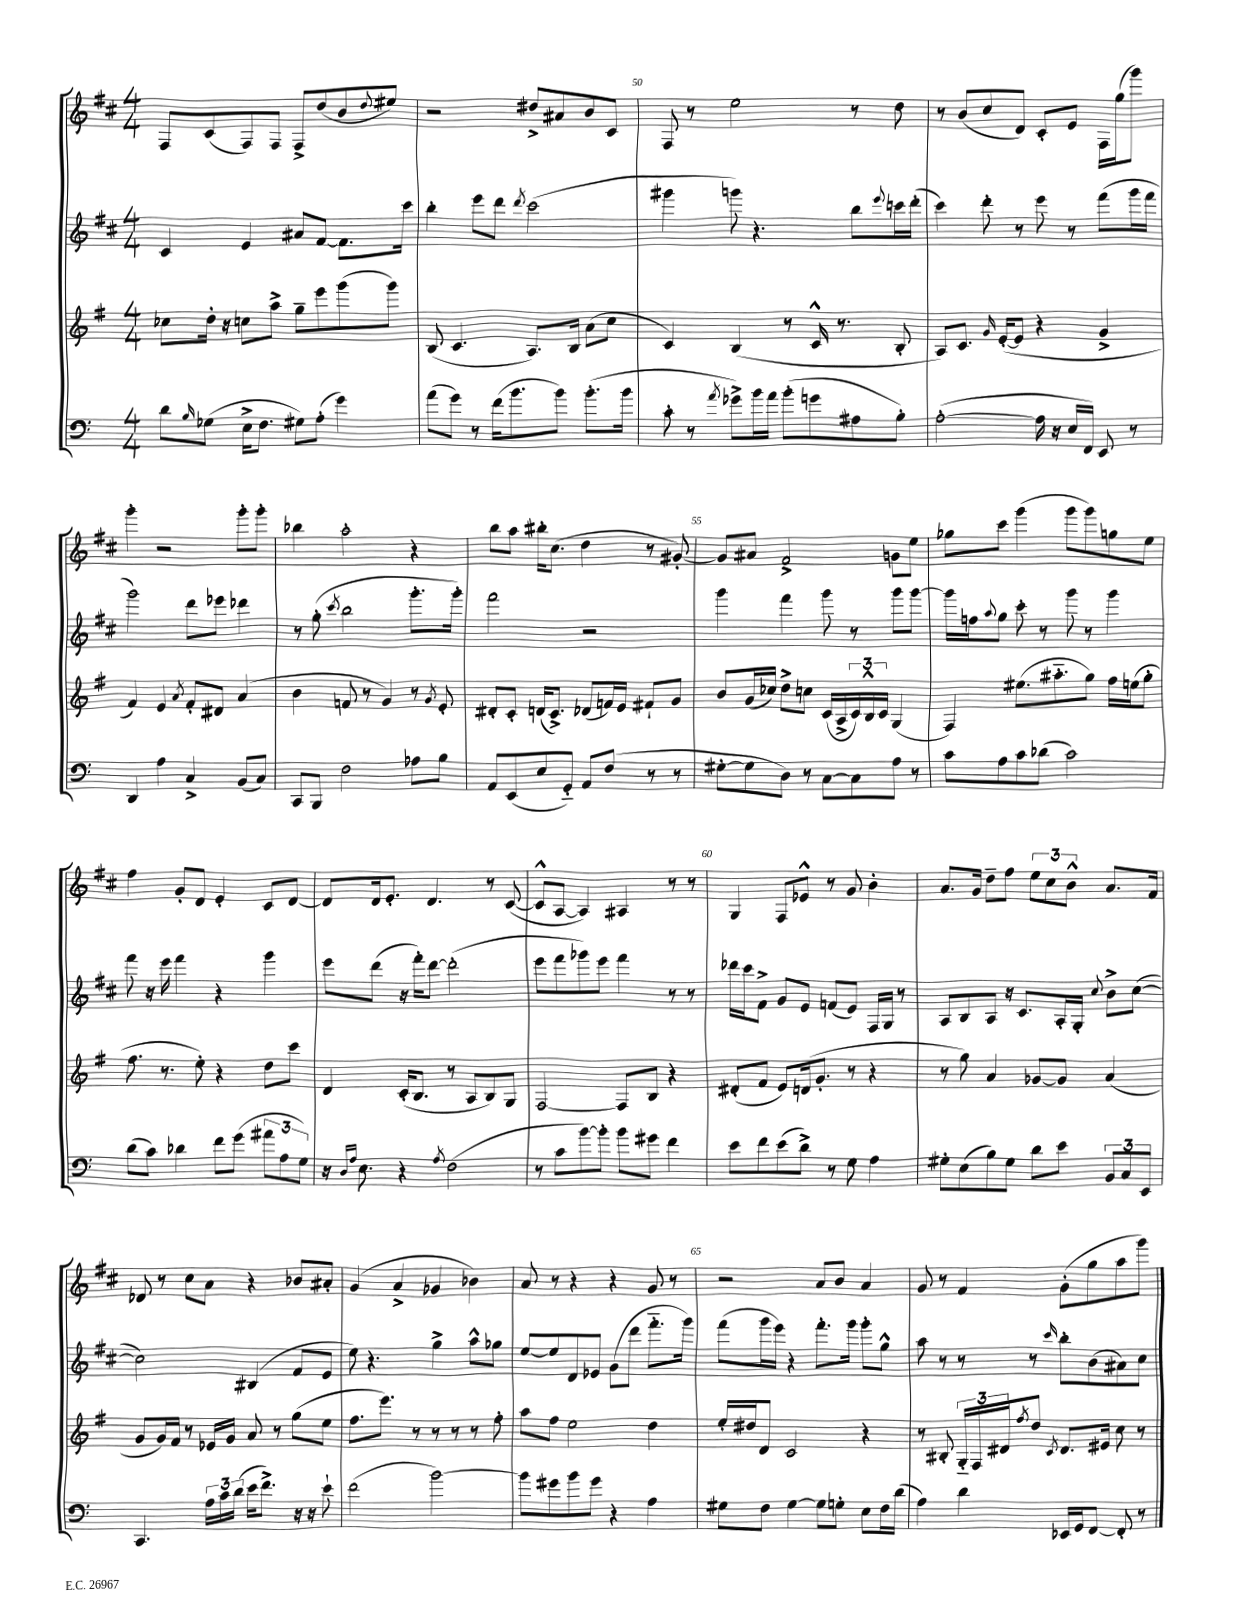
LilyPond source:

<<
\new StaffGroup <<
\new Staff = "s0" {
    \clef treble \key d \major \numericTimeSignature \time 4/4
    fis8 cis'8( fis8) fis8 fis8-> d''8( b'8 \appoggiatura { d''8 } eis''8) |
    r2 dis''8-> ais'8 b'8 cis'8 |
    fis8 r8 e''2 r8 d''8 |
    r8 b'8( cis''8 d'8) cis'8-. e'8 fis16 g''16( g'''8) |
    g'''4-. r2 g'''8-. g'''8-. |
    bes''4 a''2-. r4 |
    b''8 a''8 bis''16-. cis''8.( d''4 r8 gis'8~-.) |
    gis'8 ais'8 fis'2-> g'8 e''8 |
    ges''8 cis'''8 g'''4( g'''8 g'''8) g''8 e''8 |
    fis''4 g'8-. d'8 e'4-. cis'8 d'8~ |
    d'8 d'16 e'8.-. d'4. r8 cis'8~( |
    cis'8-^ a8~ a4) ais4 r8 r8 |
    g4 fis8 ees'8-^ r8 g'8 b'4-. |
    a'8. g'16 d''8-- fis''8 \tuplet 3/2 { e''8 cis''8 b'8-^ } a'8. fis'16 |
    des'8 r8 cis''8 a'8 r4 bes'8 ais'8-. |
    g'4( a'4-> ges'4 bes'4) |
    a'8 r8 r4 r4 g'8 r8 |
    r2 a'8 b'8 a'4 |
    g'8 r8 fis'4 g'8-.( g''8 a''8 g'''8) \bar "|." |
}
\new Staff = "s1" {
    \clef treble \key d \major \numericTimeSignature \time 4/4
    cis'4 e'4 ais'8 fis'8~ fis'8. cis'''16 |
    b''4-. e'''8 d'''8 \acciaccatura { d'''8 } cis'''2( |
    gis'''4 g'''8) r4. b''8 \appoggiatura { e'''8 } c'''16 d'''16-.( |
    cis'''4) d'''8-. r8 e'''8 r8 fis'''8( g'''16 fis'''16 |
    g'''2) d'''8 ees'''8 des'''4 |
    r8 g''8-.( \acciaccatura { cis'''8 } b''2 g'''8.-. g'''16-.) |
    fis'''2 r2 |
    g'''4 fis'''4 g'''8 r8 g'''8 g'''8~ |
    g'''16 f''16 \appoggiatura { a''8 } g''8 cis'''8-. r8 g'''8 r8 g'''4 |
    fis'''8 r16 e'''16 fis'''4 r4 g'''4 |
    e'''8 d'''8( r16 fis'''16-.) d'''8~ d'''2-.( |
    e'''8 fis'''8 ges'''8) e'''8 fis'''4 r8 r8 |
    des'''16 cis'''16 fis'8-> g'8 e'8 f'8( e'8) fis16 g16 r8 |
    a8 b8 a8 r16 cis'8. a16-. g16-. \appoggiatura { cis''8 } b'8-> cis''8~( |
    cis''2) bis4( fis'8 e'8 |
    e''8) r4. g''4-> a''8-^ ges''8 |
    e''8~ e''8 d'8 ees'8 g'8( d'''8 fis'''8.-_ g'''16) |
    fis'''8( g'''16 e'''16) r4 fis'''8.-. g'''16 g'''8-. g''8-^ |
    a''8 r8 r8 r8 \grace { cis'''16 } b''8-. b'8( ais'8) cis''8 \bar "|." |
}
\new Staff = "s2" {
    \clef treble \key g \major \numericTimeSignature \time 4/4
    ces''8 d''16-. r16 c''8 a''8-> g''8-- e'''8 g'''8( g'''8) |
    b8( c'4. a8.) b16 a'8( c''8 |
    c'4) b4( r8 c'16-^ r8. b8-. |
    a8) c'8. \grace { g'16 } e'16~-.( e'8 r4 g'4-> |
    fis'4) e'4 \acciaccatura { a'8 } fis'8-. dis'8 a'4( |
    b'4 f'8 r8 g'4) r8 \acciaccatura { g'8 } e'8-. |
    dis'8-. c'8-. d'16( c'8.->) des'8( f'16) e'16 fis'8-! g'8 |
    b'8 g'16( ces''16) d''8-> c''8 c'16( a16-> \tuplet 3/2 { c'16) b16-^ c'16 } g4( |
    fis4) eis''8.( ais''8.-_ g''8) fis''16 e''16( g''8-. |
    fis''8. r8. e''8-.) r4 d''8 c'''8 |
    d'4 c'16-.( b8. r8 a8 b8) g8 |
    fis2~ fis8 b8 r4 |
    dis'8-.( fis'8 e'8) d'16( g'8.-. r8 r4 |
    r8 g''8) a'4 ges'8~ ges'8 a'4( |
    g'8 g'16) fis'16 r8 ees'16 g'16 a'8 r8 g''8( e''8 |
    fis''8. e'''8.) r8 r8 r8 r8 fis''8-. |
    a''8 fis''8 e''2 d''4 |
    e''16-. dis''16 d'8 c'2 r4 |
    r8 bis8-. \tuplet 3/2 { g16-_ fis16 dis'16 } \acciaccatura { fis''8 } d''8 \acciaccatura { c'8 } dis'8. eis'16 c''8 r8 \bar "|." |
}
\new Staff = "s3" {
    \clef bass \key c \major \numericTimeSignature \time 4/4
    d'8 \grace { b16 } ges8( e16-> f8. gis8) a8-.( g'4) |
    a'8( g'8) r8 f'16( b'8. b'8) b'8.-.( b'16 |
    c'8-. r8 \acciaccatura { a'8 } ges'8->) b'16 a'16 b'8-.( g'8 ais8 b8-.) |
    a2~-.( a16 r16 e16 f,16) e,8 r8 |
    d,4 a4 c4-> b,8( c8) |
    c,8 b,,8 f2 aes8 b8 |
    a,8 e,8( e8 g,8-_) a,8 f8( r8 r8 |
    gis8~-. gis8 d8) r8 c8~ c8 a8 r8 |
    c'8 a8 c'8 des'8( c'2) |
    d'8( c'8) des'4 f'8 g'8( \tuplet 3/2 { ais'8 a8 g8) } |
    r16 \grace { d16 a16 } e8. r4 \acciaccatura { a8 } f2( |
    r8 c'8 b'8~) b'8-. b'8 gis'8 f'4 |
    e'8 f'8 e'8( d'8->) r8 g8 a4 |
    gis8-. e8( b8) gis8 d'8 e'8 \tuplet 3/2 { b,8 c8 e,8 } |
    c,4. \tuplet 3/2 { a16 c'16 d'16( } e'16 f'8.->) r16 r16 e'8-! |
    f'2( b'2~) |
    b'8 gis'8 b'8 gis'8 r4 a4 |
    gis8 f8 gis4~ gis8 g8-. e8 f16 d'16( |
    a4) d'4 ees,16 g,16 f,8~ f,8-. r8 \bar "|." |
}
>>
>>
\layout { \context { \Score currentBarNumber = #48 \override BarNumber.break-visibility = ##(#f #t #t) barNumberVisibility = #(every-nth-bar-number-visible 5) } }
